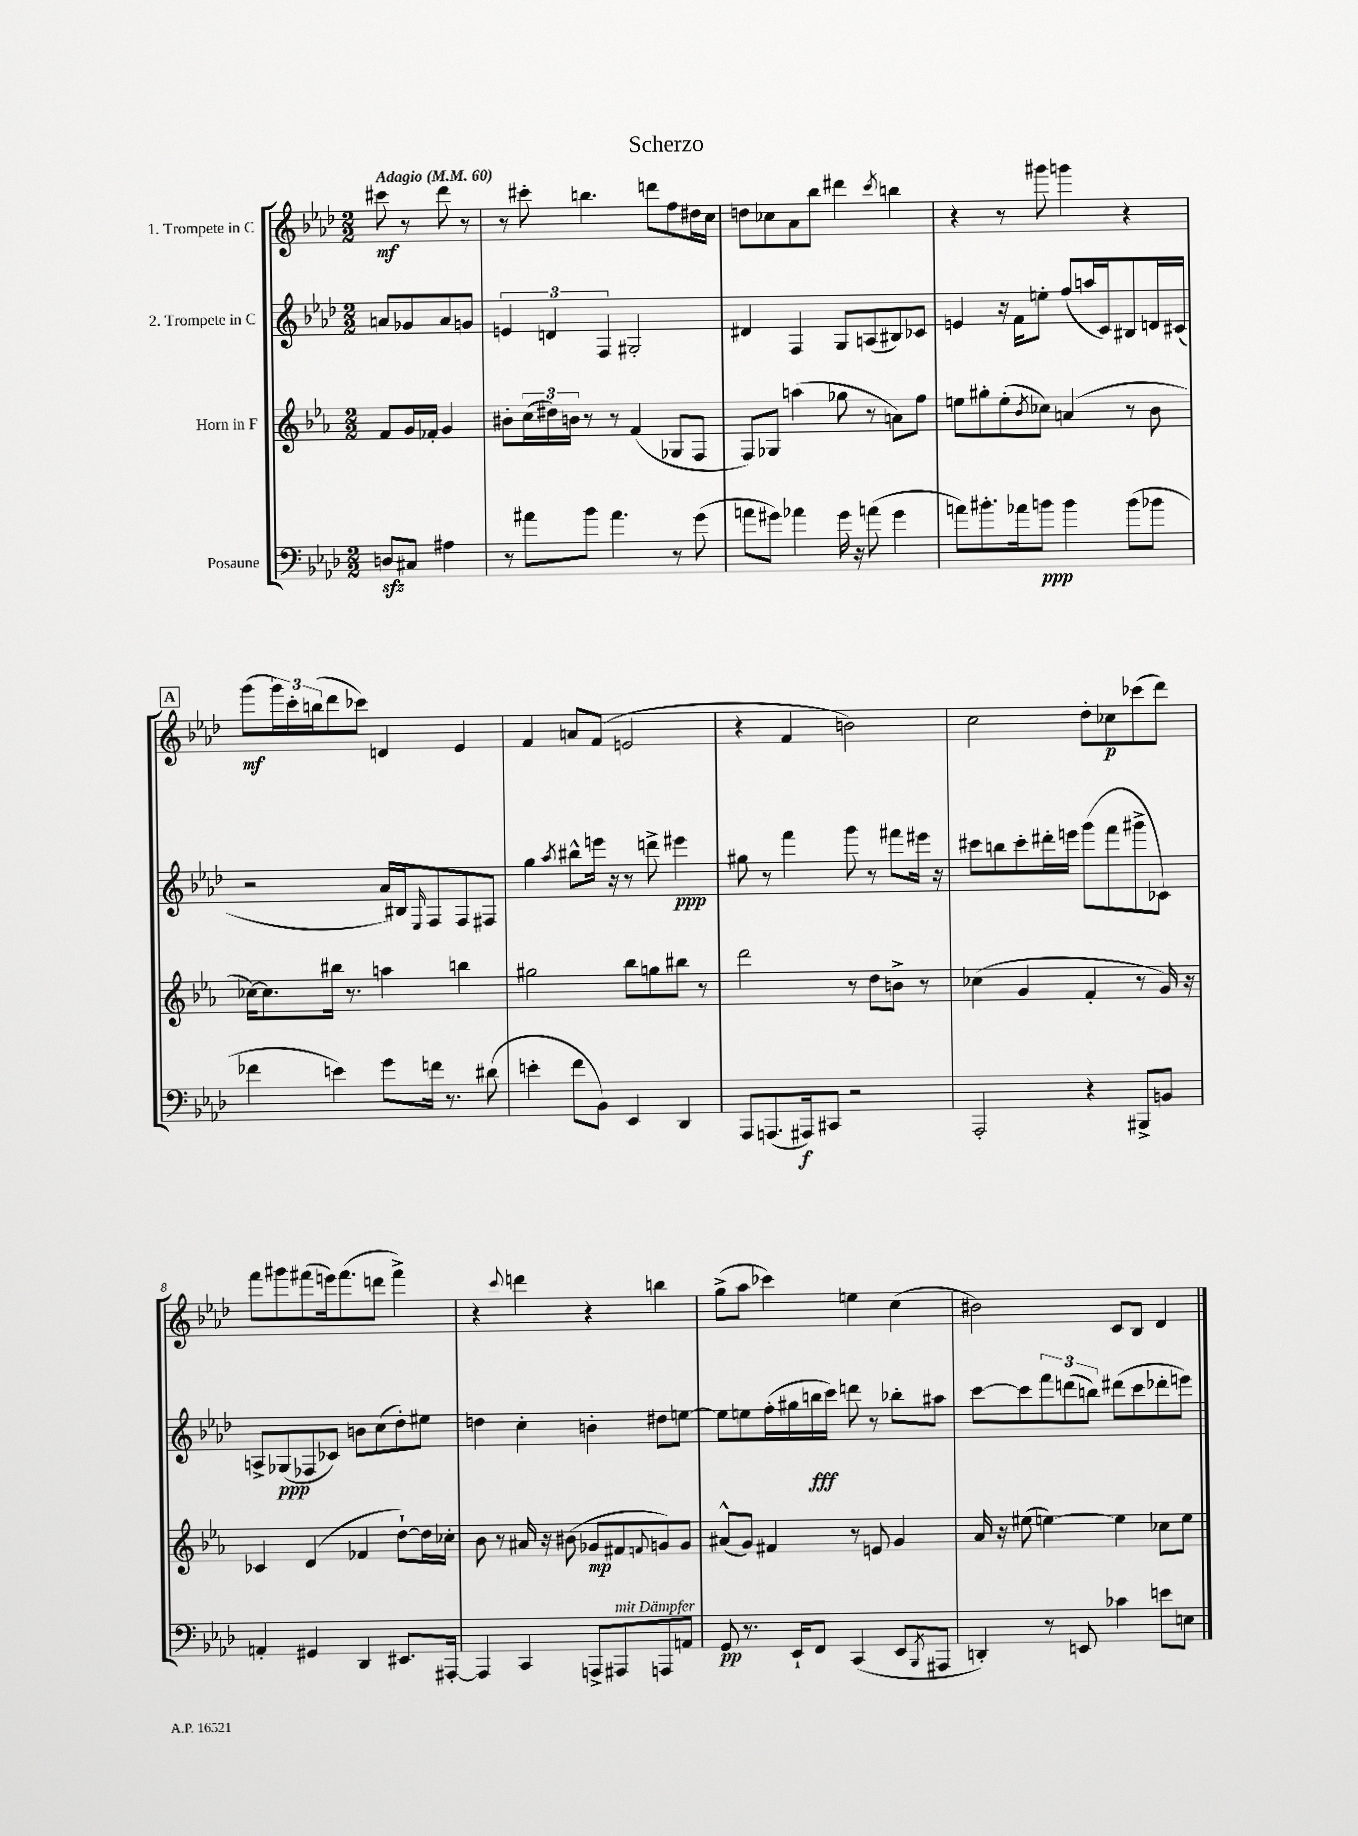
\header { title = "Scherzo" }
<<
\new StaffGroup <<
\new Staff = "s0" \with { instrumentName = "1. Trompete in C" } {
    \clef treble \key aes \major \numericTimeSignature \time 2/2 \partial 2 \tempo "Adagio" 4 = 60
    cis'''8\mf r8 des'''8 r8 |
    r8 cis'''8-. b''4. d'''8 f''8 dis''16 c''16 |
    d''8 ces''8 aes'8 bes''8 dis'''4 \acciaccatura { c'''8 } b''4 |
    r4 r8 gis'''8 g'''4 r4 |
    \mark \markup { \box "A" } g'''8\mf( \tuplet 3/2 { g'''16) c'''16-. b''16( } des'''8 ces'''8) d'4 ees'4 |
    f'4 a'8 f'8( e'2 |
    r4 f'4 b'2) |
    c''2 des''8-. ces''8\p ces'''8( des'''8) |
    f'''8 gis'''8 fis'''8( e'''16) fis'''8.( d'''8 fis'''4->) |
    r4 \appoggiatura { c'''8 } d'''4 r4 b''4 |
    g''8->( aes''8 ces'''4) e''4 c''4( |
    bis'2) c'8 bes8 des'4 \bar "|." |
}
\new Staff = "s1" \with { instrumentName = "2. Trompete in C" } {
    \clef treble \key aes \major \numericTimeSignature \time 2/2 \partial 2
    a'8 ges'8 a'8 g'8 |
    \tuplet 3/2 { e'4 d'4 f4 } gis2-. |
    dis'4 f4 g8 a8( bis8) ces'8 |
    e'4 r16 f'16 e''8-. f''8( a''16 c'16) bis8 d'16 cis'16( |
    \mark \markup { \box "A" } r2 aes'16) bis16 \grace { ees16 } f8 f8 fis8 |
    g''4 \acciaccatura { aes''8 } bis''8-^ e'''16 r16 r8 d'''8-> eis'''4\ppp |
    gis''8 r8 f'''4 g'''8 r8 fis'''8 eis'''16 r16 |
    cis'''8 b''8 cis'''8-. dis'''16-. e'''16 g'''8( f'''8 gis'''8-> ces'8) |
    a8-> ges8\ppp( fes8 ces'8) b'8 c''8( des''8-.) eis''8 |
    d''4 c''4-. b'4-. dis''8 e''8~ |
    e''8 e''8 f''16-.( gis''16 b''16\fff c'''16) d'''8 r8 bes''8-. ais''8 |
    c'''8~ c'''8 \tuplet 3/2 { f'''8 d'''8( b''8) } dis'''8( c'''8 des'''8-. e'''8) \bar "|." |
}
\new Staff = "s2" \with { instrumentName = "Horn in F" } {
    \clef treble \key ees \major \numericTimeSignature \time 2/2 \partial 2
    f'8 g'16 fes'16-. g'4 |
    bis'8-. \tuplet 3/2 { c''16( dis''16) b'16 } r8 r8 f'4( ges8 f8 |
    f8) ges8 a''4( ges''8 r8 a'8) f''8 |
    e''8 gis''8-. e''8-.( \acciaccatura { bes'8 } ces''8) a'4( r8 bes'8 |
    \mark \markup { \box "A" } ces''16~) ces''8. bis''16 r8. a''4 b''4 |
    gis''2 bes''8 g''8 bis''8 r8 |
    d'''2 r8 d''8 b'8-> r8 |
    ces''4( g'4 f'4-. r8 g'16) r16 |
    ces'4 d'4( fes'4 d''8~-!) d''16 ces''16-. |
    bes'8 r8 ais'16 r16 bis'8( ges'8\mp fis'8 \appoggiatura { f'8 } g'8) g'8 |
    ais'8-^( g'8) fis'4 r8 e'8 g'4 |
    aes'16 r16 eis''8( e''4~) e''4 ces''8 e''8 \bar "|." |
}
\new Staff = "s3" \with { instrumentName = "Posaune" } {
    \clef bass \key aes \major \numericTimeSignature \time 2/2 \partial 2
    d8\sfz cis8 ais4 |
    r8 ais'8 bes'8 ais'4. r8 g'8( |
    a'8 gis'8) aes'4 gis'16 r16 a'8( gis'4 |
    a'8) bis'8.-. aes'16 b'8\ppp b'4 b'8( bes'8 |
    \mark \markup { \box "A" } fes'4 e'4) g'8 f'16 r8. dis'8( |
    e'4-. f'8 bes,8) ees,4 des,4 |
    aes,,8 a,,8.( ais,,16\f) cis,8 r2 |
    aes,,2-. r4 bis,,8-> b,8 |
    a,4-. gis,4 des,4 eis,8. ais,,16~-. |
    ais,,4 c,4 a,,8-> ais,,8^\markup { \italic "mit Dämpfer" } a,,8 a,8 |
    g,8\pp r8. ees,16-! f,8 c,4( ees,8 \acciaccatura { bes,,8 } ais,,8 |
    d,4-.) r8 e,8 ces'4 e'8 e8 \bar "|." |
}
>>
>>
